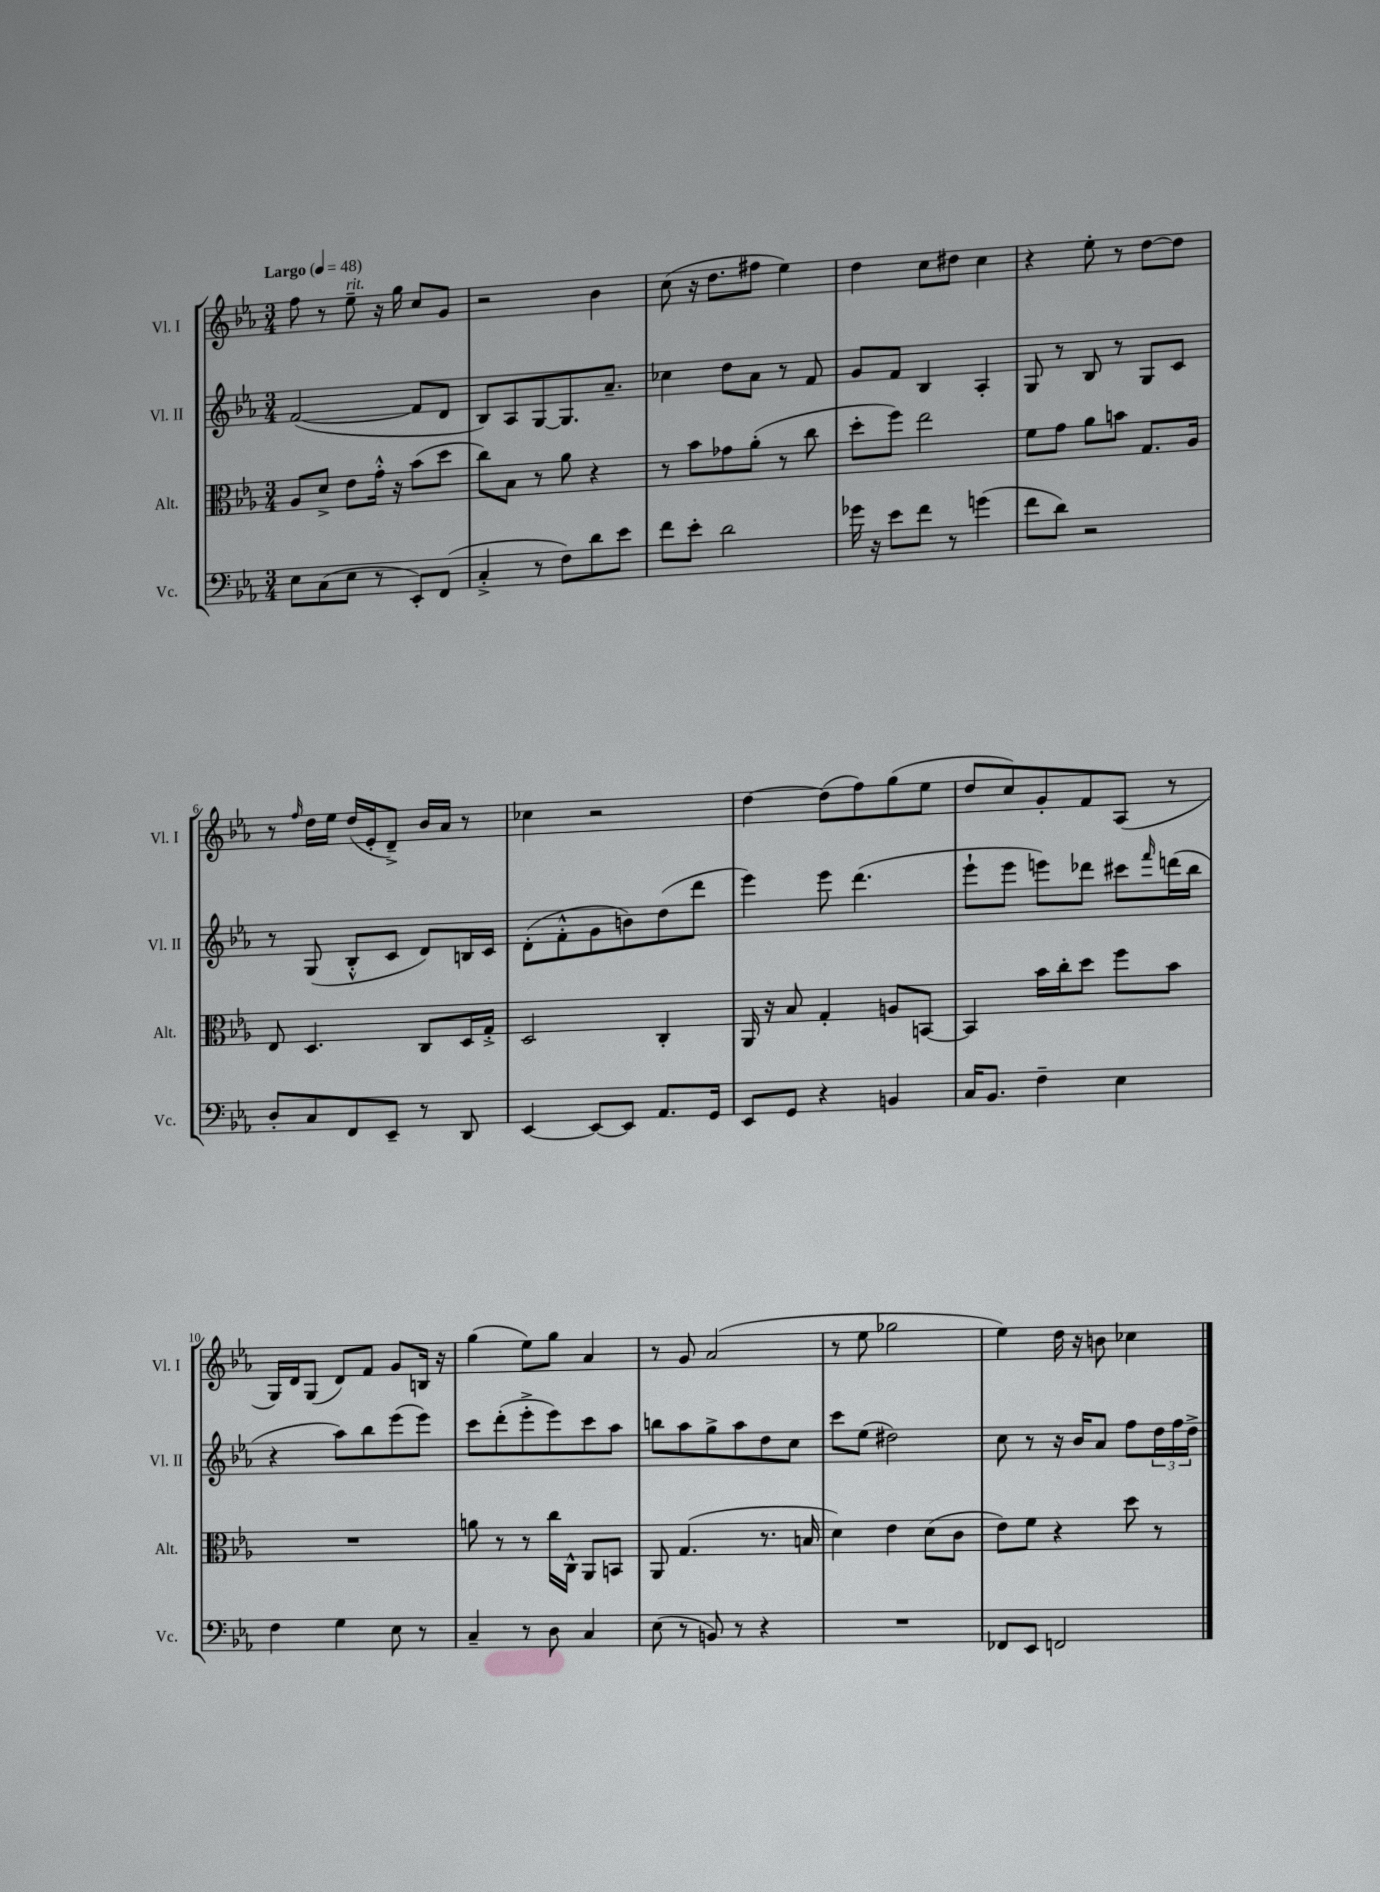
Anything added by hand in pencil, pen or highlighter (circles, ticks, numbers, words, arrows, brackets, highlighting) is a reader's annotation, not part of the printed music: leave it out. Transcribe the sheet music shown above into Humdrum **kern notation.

**kern	**kern	**kern	**kern
*part4	*part3	*part2	*part1
*staff4	*staff3	*staff2	*staff1
*I"Vc.	*I"Alt.	*I"Vl. II	*I"Vl. I
*I'Vc.	*I'Alt.	*I'Vl. II	*I'Vl. I
*clefF4	*clefC3	*clefG2	*clefG2
*k[b-e-a-]	*k[b-e-a-]	*k[b-e-a-]	*k[b-e-a-]
*M3/4	*M3/4	*M3/4	*M3/4
*MM48	*MM48	*MM48	*MM48
=1	=1	=1	=1
!	!	!	!LO:TX:a:B:t=Largo
8E-\L	8A-/L	([2f/	8ff\
(8C\	8d^/J	.	8r
!	!	!	!LO:TX:a:i:t=rit.
8E-\J	8e-\L	.	8ee-~\
8r	16g'^^\Jk	.	16r
.	16r	.	16gg\
8EE-'/L)	(8b-\L	8f/L]	8cc/L
(8FF/J	8dd\J	8d/J	8g/J
=2	=2	=2	=2
4C'^/	8cc\L)	8B-/L)	2r
.	8B-\J	8A-/	.
8r	8r	[8G/	.
8F\L)	8a-\	8.G/]	.
8d\	4r	.	4b-\
.	.	8.a-~/J	.
8e-\J	.	.	.
=3	=3	=3	=3
8f\L	8r	4cc-X\	(8cc\
8e-'\J	8b-\L	.	16r
.	.	.	8.dd\L
2d\	8g-X\	8dd\L	.
.	(8a-'\J	8a-\J	8ff#X\J
.	8r	8r	4ee-\)
.	8cc\	8f/	.
=4	=4	=4	=4
16g-X\	8dd'\L	8g/L	4dd\
16r	.	.	.
8e-\L	8ff\J)	8f/J	.
8f\J	2ee-\	4B-/	8cc\L
8r	.	.	8dd#X\J
(4gn\	.	4A-'/	4cc\
=5	=5	=5	=5
8f\L	8f\L	8G/	4r
8d\J)	8g\J	8r	.
2r	8a-\L	8B-/	8ee-'\
.	8bn\J	8r	8r
.	8.G/L	8G/L	[8dd\L
.	.	8c/J	8dd\J]
.	16A-/Jk	.	.
!!LO:LB:g=z
=6	=6	=6	=6
8D'/L	8E-/	8r	8r
.	.	.	16qqff/
8C/	4.D/	(8G/	16dd\LL
.	.	.	16ee-\JJ
8FF/	.	8B-'^^/L	(16dd/LL
.	.	.	16e-'/J
8EE-~/J	.	8c/J	8d~^/J)
8r	8C/L	8d/L)	16b-/LL
.	.	.	16a-/JJ
8DD/	16D/L	16Bn/L	8r
.	16G'^/JJ	16c/JJ	.
=7	=7	=7	=7
[4EE-/	2D/	(8d'\L	4cc-X\
.	.	8f'^^\	.
8EE-/L_	.	8g\	2r
8EE-/J]	.	8bn\)	.
8.AA-/L	4C'/	(8dd\	.
.	.	8ddd\J	.
16GG/Jk	.	.	.
=8	=8	=8	=8
8EE-/L	16AA-/	4eee-\)	[4dd\
.	16r	.	.
8GG/J	8B-/	.	.
4r	4G'/	8eee-\	(8dd\L]
.	.	(4.ddd\	8ff\)
4BBn/	8An/L	.	(8gg\
.	[8BBn/J	.	8ee-\J
=9	=9	=9	=9
16C/KL	4BB/]	8eee-`\L	8dd/L
8.BB-/J	.	.	.
.	.	8eee-\J	8cc/)
4F~\	16b-\LL	8eeen\L)	8g'/
.	16cc'\J	.	.
.	8dd\J	8ddd-X\J	8f/
4E-\	8ff\L	8ccc#X\L	(8A-/J
.	.	16qqfff/	.
.	8b-\J	(16dddn\L	8r
.	.	16bb-\JJ	.
!!LO:LB:g=z
=10	=10	=10	=10
4F\	2.r	4r	16G/LL)
.	.	.	16d/J
.	.	.	(8G/J
4G\	.	8aa-\L)	8d/L)
.	.	8bb-\	8f/J
8E-\	.	(8eee-\	8g/L
8r	.	8eee-\J)	16Bn/Jk
.	.	.	16r
=11	=11	=11	=11
4C~/	8an\	8ccc\L	(4gg\
.	8r	(8ddd'\	.
8r	8r	8eee-'^\	8ee-\L)
8D\	16cc\LL	8eee-\)	8gg\J
.	16C^^\JJ	.	.
4C/	8AA-/L	8ccc\	4a-/
.	8BBn/J	8aa-\J	.
=12	=12	=12	=12
(8E-\	8AA-/	8bbn\L	8r
8r	(4.G/	8aa-\	8g/
8BBn/)	.	8gg^\	(2a-/
8r	.	8aa-\	.
4r	8.r	8dd\	.
.	.	8cc\J	.
.	16Bn/	.	.
=13	=13	=13	=13
2.r	4d\)	8ccc\L	8r
.	.	(8ee-\J	8ee-\
.	4e-\	2dd#X\)	2gg-X\
.	(8d\L	.	.
.	8c\J	.	.
=14	=14	=14	=14
8FF-X/L	8e-\L)	8cc\	4ee-\)
8EE-/J	8f\J	8r	.
2FFn/	4r	16r	16dd\
.	.	16b-/KL	16r
.	.	8a-/J	8bn\
.	8dd\	8ff\L	4cc-X\
.	8r	24dd\L	.
.	.	24ff\	.
.	.	24dd^\JJ	.
==	==	==	==
*-	*-	*-	*-
